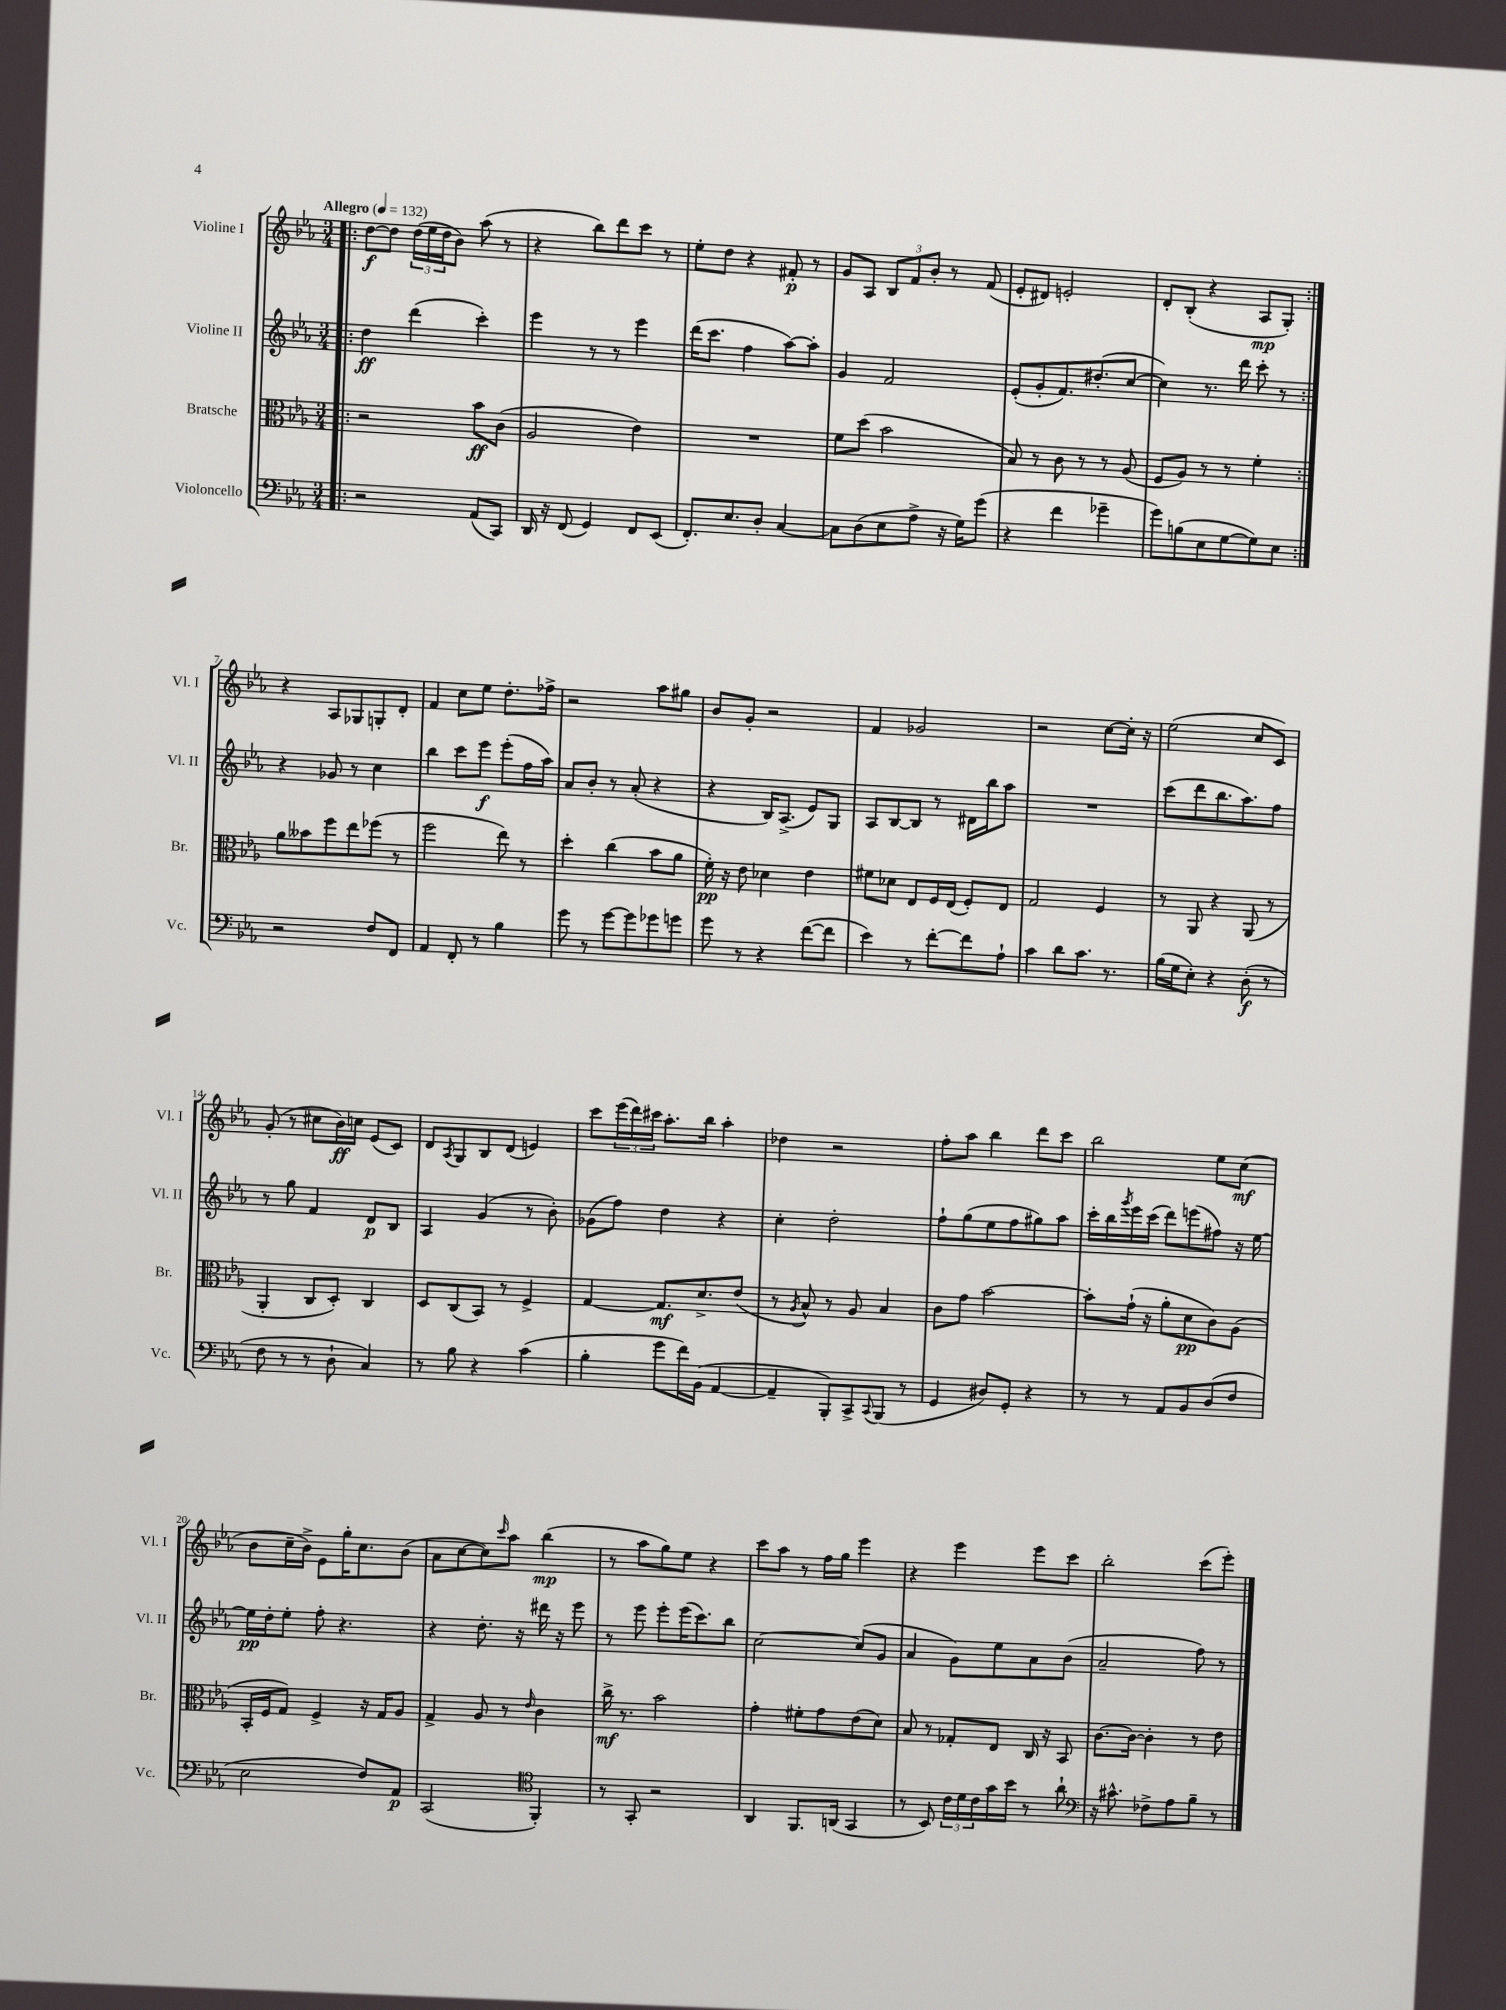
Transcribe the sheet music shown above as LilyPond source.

<<
\new StaffGroup <<
\new Staff = "s0" \with { instrumentName = "Violine I" shortInstrumentName = "Vl. I" } {
    \clef treble \key ees \major \numericTimeSignature \time 3/4 \tempo "Allegro" 4 = 132
    \repeat volta 2 { \bar ".|:" d''8~\f d''8 \tuplet 3/2 { d''16( ees''16 d''16 } bes'8) aes''8( r8 |
    r4 bes''8) d'''8 c'''8 r8 |
    ees''8-. d''8 r4 fis'8-.\p r8 |
    g'8 aes8 \tuplet 3/2 { bes8 f'8 bes'8-. } r8 f'8( |
    ees'8-. dis'8) e'2-. |
    d'8-. bes8-.( r4 aes8\mp g8-.) | }
    r4 aes8 ges8 g8-. d'8-. |
    f'4 c''8 ees''8 d''8.-. fes''16-> |
    r2 aes''8 gis''8 |
    bes'8 g'8-. r2 |
    f'4 ges'2 |
    r2 c''8~ c''16-. r16 |
    ees''2( c''8 c'8) |
    g'8-.( r8 cis''8 bes'16\ff) c''16 ees'8( c'8) |
    d'8 \acciaccatura { aes8 } g8 bes8 d'8( e'4) |
    c'''8 \tuplet 3/2 { ees'''16( d'''16) cis'''16 } aes''8.-. bes''16 aes''4-. |
    des''4 r2 |
    f''8-. aes''8 bes''4 d'''8 c'''8 |
    bes''2 ees''8 c''8\mf( |
    bes'8 c''16-- bes'16->) ees'8 g''16-. c''8. bes'8( |
    aes'8 c''8~ c''8) \grace { c'''16 } aes''8 bes''4\mp( |
    r8 aes''8 g''8) ees''8 r4 |
    c'''8 aes''8 r8 f''16 g''16 ees'''4 |
    r4 ees'''4 ees'''8 c'''8 |
    bes''2-. c'''8( ees'''8-.) \bar "|." |
}
\new Staff = "s1" \with { instrumentName = "Violine II" shortInstrumentName = "Vl. II" } {
    \clef treble \key ees \major \numericTimeSignature \time 3/4
    \repeat volta 2 { \bar ".|:" d''4\ff d'''4( c'''4-.) |
    ees'''4 r8 r8 ees'''4 |
    d'''16( c'''8. f''4 aes''8~) aes''8-. |
    g'4 f'2 |
    ees'8-.( g'8-. f'8.) dis''8.-.( c''8~ |
    c''4) r8. d'''16 c'''8-. r8 | }
    r4 ges'8 r8 c''4 |
    bes''4 c'''8 ees'''8\f ees'''8-.( f''16 aes''16) |
    aes'8 bes'8-. r8 aes'8-.( r4 |
    r4 bes16) aes8.->( ees'8) g8 |
    aes8 bes8~ bes8 r8 dis'16 bes''16 aes''8 |
    R2. |
    c'''8( d'''8 bes''8. aes''8.) f''8 |
    r8 g''8 f'4 d'8\p bes8 |
    aes4 g'4( r8 bes'8-.) |
    ges'8( f''8) d''4 r4 |
    c''4-. d''2-. |
    f''8-! g''8( ees''8 f''8 gis''8) aes''8 |
    c'''16-. bes''16 \acciaccatura { g'''8 } ees'''16 c'''16( d'''8) e'''8( fis''8) r16 ees''16~ |
    ees''16\pp d''16-. ees''8-. f''8-. r4. |
    r4 d''8.-. r16 dis'''16 r16 ees'''8 |
    r8 ees'''8 ees'''8-. ees'''16( c'''8.) bes''8 |
    c''2~ c''8( g'8 |
    aes'4 g'8) ees''8 aes'8 bes'8( |
    aes'2-- f''8) r8 \bar "|." |
}
\new Staff = "s2" \with { instrumentName = "Bratsche" shortInstrumentName = "Br." } {
    \clef alto \key ees \major \numericTimeSignature \time 3/4
    \repeat volta 2 { \bar ".|:" r2 bes'8\ff c'8( |
    aes2 ees'4) |
    R2. |
    f'8 d''8( bes'2 |
    bes8) r8 c'8 r8 r8 aes8( |
    f8 aes8) r8 r8 f'4-. | }
    aes'8 beses'8 f''8 ees''8 fes''8( r8 |
    f''2 ees''8) r8 |
    d''4-. c''4( bes'8 aes'8 |
    f'16-.\pp) r16 ees'8 des'4 ees'4 |
    fis'8 des'8 ees8 f16 ees16( f8-.) ees8 |
    g2 f4 |
    r8 aes,8 r4 aes,8( r8 |
    aes,4-. c8 d8-.) c4 |
    d8 c8( bes,8) r8 f4-> |
    g4~ g8.\mf d'8.-> ees'8( |
    r8 \acciaccatura { aes8 } bes8-^) r8 aes8 bes4 |
    c'8 g'8 bes'2~ |
    bes'8-. g'16-!( r16 aes'8-. d'8\pp c'8) aes8( |
    bes,16-. f16 g8) f4-> r16 g16 aes8 |
    g4-> aes8 r8 \grace { ees'16 } c'4 |
    c''16->\mf r8. bes'2 |
    g'4-. fis'8-. g'8 ees'8( d'8) |
    bes8 r8 ges8-. ees8 c16 r16 bes,8 |
    c'8.~ c'16~ c'4-. r8 ees'8 \bar "|." |
}
\new Staff = "s3" \with { instrumentName = "Violoncello" shortInstrumentName = "Vc." } {
    \clef bass \key ees \major \numericTimeSignature \time 3/4
    \repeat volta 2 { \bar ".|:" r2 aes,8( c,8) |
    d,16 r16 f,8( g,4) f,8 ees,8( |
    f,8.-.) ees8. d8-. c4~ |
    c8 d8( ees8 aes8-> r16 g16) g'8( |
    r4 f'4 ges'4-- |
    g'8) b8( ees8 g8~ g8) ees8 | }
    r2 f8 f,8 |
    aes,4 f,8-. r8 bes4 |
    g'8 r8 g'8~ g'8 ges'8 g'8 |
    g'8 r8 r4 f'8~( f'8 |
    ees'4) r8 f'8~-. f'8 aes8-! |
    c'4 d'8 c'8. r8. |
    bes16( g16 ees8-.) r4 d8-.\f( r8 |
    f8 r8 r8 d8-! c4) |
    r8 bes8 r4 c'4( |
    bes4-. g'8 f'16) bes,16( aes,4~ |
    aes,4-- bes,,8-.) c,8-> \appoggiatura { c,8 } bes,,8( r8 |
    g,4 dis8) g,8-. r4 |
    r8 r8 aes,8 bes,8 d8( f8 |
    ees2 f8) aes,8\p |
    c,2( \clef tenor f,4-.) |
    r8 g,8-. r2 |
    aes,4 f,8. a,16( g,4 |
    r8 bes,8) \tuplet 3/2 { c'16 d'16 c'16 } g'16 bes'16 r8 aes'8-! |
    \clef bass r16 cis'8.-^ fes8-> aes8 bes8-- r8 \bar "|." |
}
>>
>>
